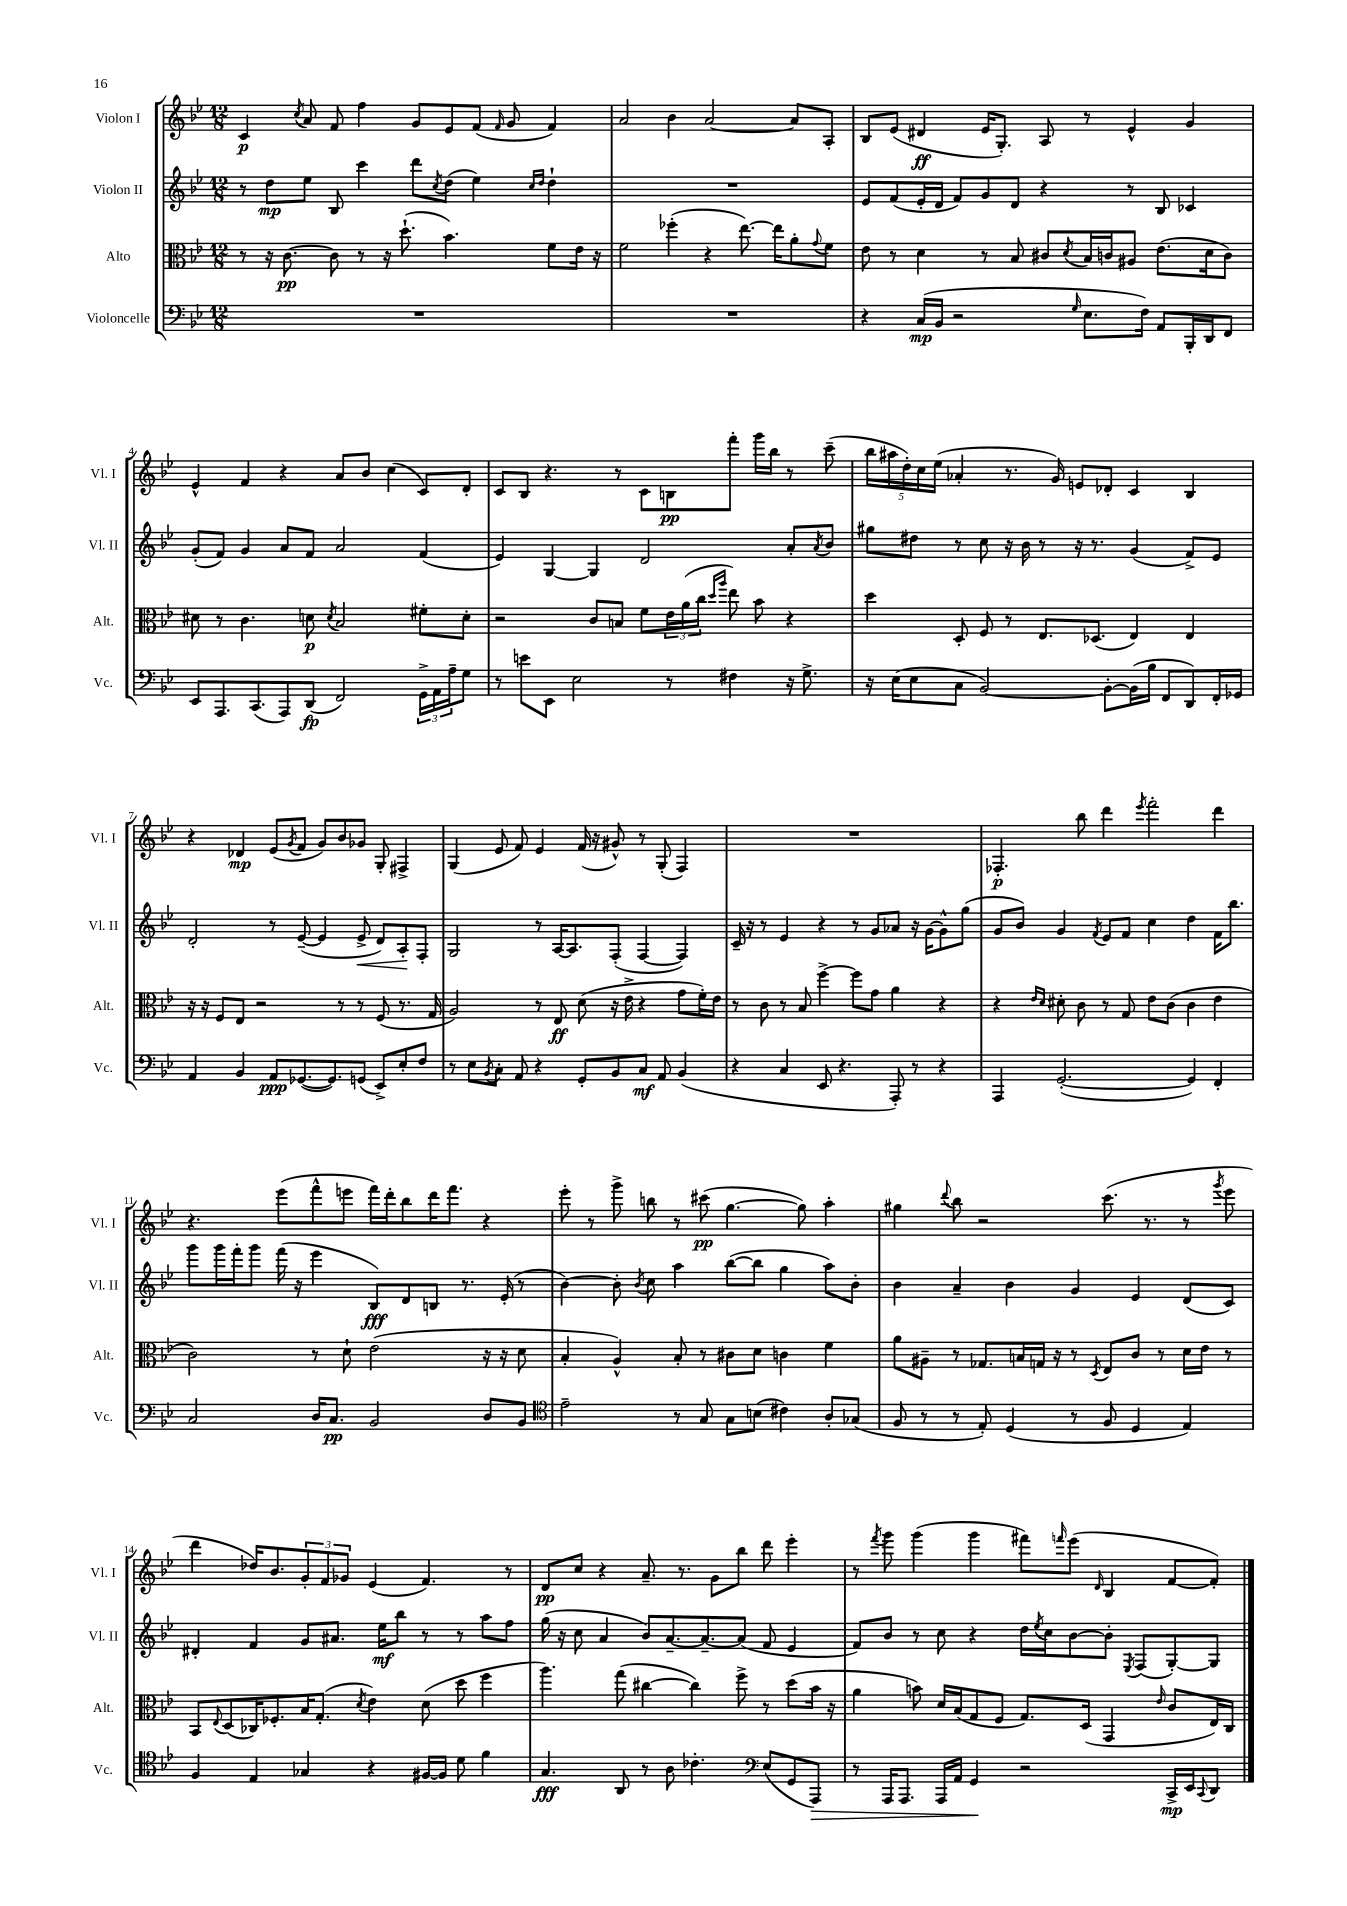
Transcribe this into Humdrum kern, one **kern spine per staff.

**kern	**kern	**kern	**kern
*staff4	*staff3	*staff2	*staff1
*clefF4	*clefC3	*clefG2	*clefG2
*k[b-e-]	*k[b-e-]	*k[b-e-]	*k[b-e-]
*M12/8	*M12/8	*M12/8	*M12/8
1.r	8r	8r	4c
.	16r	8dd	.
.	[8.c	.	.
.	.	.	8qcc
.	.	8ee-	8a
.	8c]	8B-	8f
.	8r	4ccc	4ff
.	16r	.	.
.	(8.dd`	.	.
.	.	8ddd	8g
.	.	8qcc	.
.	4.b-)	(8dd	8e-
.	.	4ee-)	(8f
.	.	.	16qqf
.	.	.	8g
.	.	16qqcc	.
.	.	16qqdd	.
.	8f	4dd`	4f)
.	16e-	.	.
.	16r	.	.
=	=	=	=
1.r	2f	1.r	2a
.	(4ff-'	.	4b-
.	4r	.	[2a
.	[8.ee-)	.	.
.	16ee-]	.	.
.	8a'	.	8a]
.	8qqg	.	.
.	8f	.	8A'
=	=	=	=
4r	8e-	8e-	8B-
.	8r	(8f	(8e-
(16C	4d	16e-'	4d#
16BB-	.	16d	.
2r	.	8f)	.
.	8r	8g	16e-
.	.	.	8.G')
.	8B-	8d	.
.	8c#	4r	8A
16qqG	8qd	.	.
8.E-	16B-	.	8r
.	16c	.	.
.	8A#	8r	4e-^^
16F)	.	.	.
8AA	(8.e-	8B-	.
16BBB-'	.	4c-	4g
16DD	16d	.	.
8FF	8c)	.	.
=	=	=	=
8EE-	8d#	(8g'	4e-^^
8.AAA	8r	8f)	.
.	4.c	4g	4f
(8.CC	.	.	.
8AAA)	.	8a	4r
(8DD	8d	8f	.
.	8qd	.	.
2FF)	2B-	2a	8a
.	.	.	8b-
.	.	.	(4cc
24GG^	8f#'	(4f	8c)
24AA	.	.	.
24A~	.	.	.
8G	8d'	.	8d'
=	=	=	=
8r	2r	4e-)	8c
8e	.	.	8B-
8EE-	.	[4G	4.r
2E-	.	.	.
.	8c	4G]	.
.	8B	.	8r
.	8f	2d	8c
8r	24e-	.	8B
.	(24a	.	.
.	24cc	.	.
.	16qqdd	.	.
.	16qqaa	.	.
4F#	8ee-)	.	8fff'
.	8b-	.	16ggg
.	.	.	16bb-
16r	4r	8a'	8r
8.G^	.	.	.
.	.	8qa	.
.	.	8b-	(8ccc~
=	=	=	=
16r	4dd	8gg#	20bb-
.	.	.	20aa#
(16E-	.	.	.
.	.	.	20dd')
8E-	.	8dd#	.
.	.	.	20cc
.	.	.	(20ee-
8C	8D'	8r	4a-'
[2BB-)	8F	8cc	.
.	8r	16r	8.r
.	.	16b-	.
.	8.E-	8r	.
.	.	.	16g)
.	.	16r	8e
.	(8.D-	8.r	.
8BB-'_	.	.	8d-'
(16BB-]	4E-)	(4g	4c
16B-	.	.	.
8FF	.	.	.
8DD)	4E-	8f^)	4B-
16FF'	.	8e-	.
16GG-	.	.	.
=	=	=	=
4AA	16r	2d'	4r
.	16r	.	.
.	8F	.	.
4BB-	8E-	.	4d-
.	2r	.	.
8AA	.	8r	(8e-
.	.	.	8qg
([8.GG-	.	([8e-~	8f
.	.	4e-]	8g)
8.GG-])	.	.	.
.	8r	.	8b-
(8GG	8r	8e-^	8g-
8EE-^)	(8F	8d)	8G'
8E-'	8.r	8A'	4F#^
8F	.	8F'	.
.	16G	.	.
=	=	=	=
8r	2A)	2G	(4G
8E-	.	.	.
8qBB-	.	.	.
8C'	.	.	8e-
8AA	.	.	8f)
4r	8r	8r	4e-
.	8E-	[16A	.
.	.	8.A]	.
8GG'	(8d	.	(16f
.	.	.	16r
8BB-	16r	(8F'	8g#^^)
.	16e-^	.	.
8C	4r	[4F	8r
8AA	.	.	(8G'
(4BB-	8g	4F])	4F)
.	16f')	.	.
.	16e-	.	.
=	=	=	=
4r	8r	16c~	1.r
.	.	16r	.
.	8c	8r	.
4C	8r	4e-	.
.	8B-	.	.
8EE-	[4ff^	4r	.
4.r	.	.	.
.	8ff]	8r	.
.	8g	8g	.
8AAA')	4a	8a-	.
8r	.	16r	.
.	.	[16g	.
4r	4r	8g^^]	.
.	.	(8gg	.
=	=	=	=
4AAA	4r	8g	4.F-'
.	.	8b-)	.
.	16qqe-	.	.
.	16qqd	.	.
([2.GG'	8d#'	4g	.
.	8c	.	8bb-
.	.	8qf	.
.	8r	8e-	4ddd
.	8G	8f	.
.	.	.	8qeee-
.	8e-	4cc	2fff'
.	(8c	.	.
4GG])	4c	4dd	.
4FF'	4e-	16f	4ddd
.	.	8.bb-	.
=	=	=	=
2C	2c)	8ggg	4.r
.	.	16ggg	.
.	.	16fff'	.
.	.	8ggg	.
.	.	(16fff	(8eee-
.	.	16r	.
16D	8r	4eee-	8fff^^
8.C	.	.	.
.	8d`	.	8eee
2BB-	(2e-	8B-)	16fff)
.	.	.	16ddd'
.	.	8d	8bb-
.	.	8B	16ddd
.	.	.	8.fff
.	.	8.r	.
8D	16r	.	4r
.	16r	(16e-'	.
8BB-	8d	8r	.
=	=	=	=
*clefC4	*	*	*
2e-~	4B-'	[4b-)	8eee-'
.	.	.	8r
.	4A^^)	8b-']	8ggg^
.	.	8qb-	.
.	.	8cc	8bb
8r	8B-'	4aa	8r
8G	8r	.	(8ccc#
8G	8c#	([8bb-	[4.gg
(8B	8d	8bb-]	.
4c#)	4c	4gg	.
.	.	.	8gg])
8A'	4f	8aa)	4aa'
(8G-	.	8b-'	.
=	=	=	=
8F	8a	4b-	4gg#
8r	8A#~	.	.
.	.	.	8qqddd
8r	8r	4a~	8bb-
8E-')	8.G-	.	2r
(4D	.	4b-	.
.	16B	.	.
.	16G	.	.
.	16r	.	.
8r	8r	4g	.
.	8qD	.	.
8F	8E-	.	(8.ccc
4D	8c	4e-	.
.	.	.	8.r
.	8r	.	.
4E-)	16d	(8d	8r
.	16e-	.	.
.	.	.	8qggg
.	8r	8c)	8eee-
=	=	=	=
4F	8BB-	4d#'	4ddd
.	8qqE-	.	.
.	(8D	.	.
4E-	16C-)	4f	16dd-)
.	8.F-'	.	8.b-
4G-	16B-	8g	12g'
.	(8.G'	.	.
.	.	.	12f
.	.	8.a#	.
.	.	.	12g-
.	8qd	.	.
4r	4e-)	.	(4e-
.	.	16ee-	.
.	.	8bb-	.
[16F#	(8d	8r	4.f)
16F#]	.	.	.
8d	8dd	8r	.
4f	4ff	8aa	.
.	.	8ff	8r
=	=	=	=
4.G	4.aa)	(16gg	8d
.	.	16r	.
.	.	8cc	8cc
.	.	4a	4r
8AA	(8gg	.	.
8r	[4cc#	8b-)	8.a~
8A	.	[8.a~	.
.	.	.	8.r
4.c-'	4cc#])	.	.
.	.	8.a~_	.
.	.	.	8g
.	8ff^	(8a]	8bb-
*clefF4	*	*	*
(8E-	8r	8f	8ddd
8GG	(8dd	4e-	4eee-'
8AAA)	16b-	.	.
.	16r	.	.
=	=	=	=
8r	4a	8f)	8r
.	.	.	8qfff
16AAA	.	8b-	8ggg
8.AAA	.	.	.
.	8b)	8r	(4ggg
16AAA	16d	8cc	.
16AA	(16B-	.	.
4GG	8G	4r	4ggg
.	8F	.	.
2r	8.G)	16dd	8fff#)
.	.	8qee-	.
.	.	16cc	.
.	.	.	16qqfff
.	.	[8b-	(8eee-
.	(16D	.	.
.	.	.	16qqd
.	4GG	8b-']	4B-
.	.	8qE-	.
.	.	(8F	.
.	16qqe-	.	.
16CC^	8c	[8G')	[8f
16EE-	.	.	.
8qqCC	.	.	.
8DD	16E-)	8G]	8f'])
.	16C	.	.
==	==	==	==
*-	*-	*-	*-
